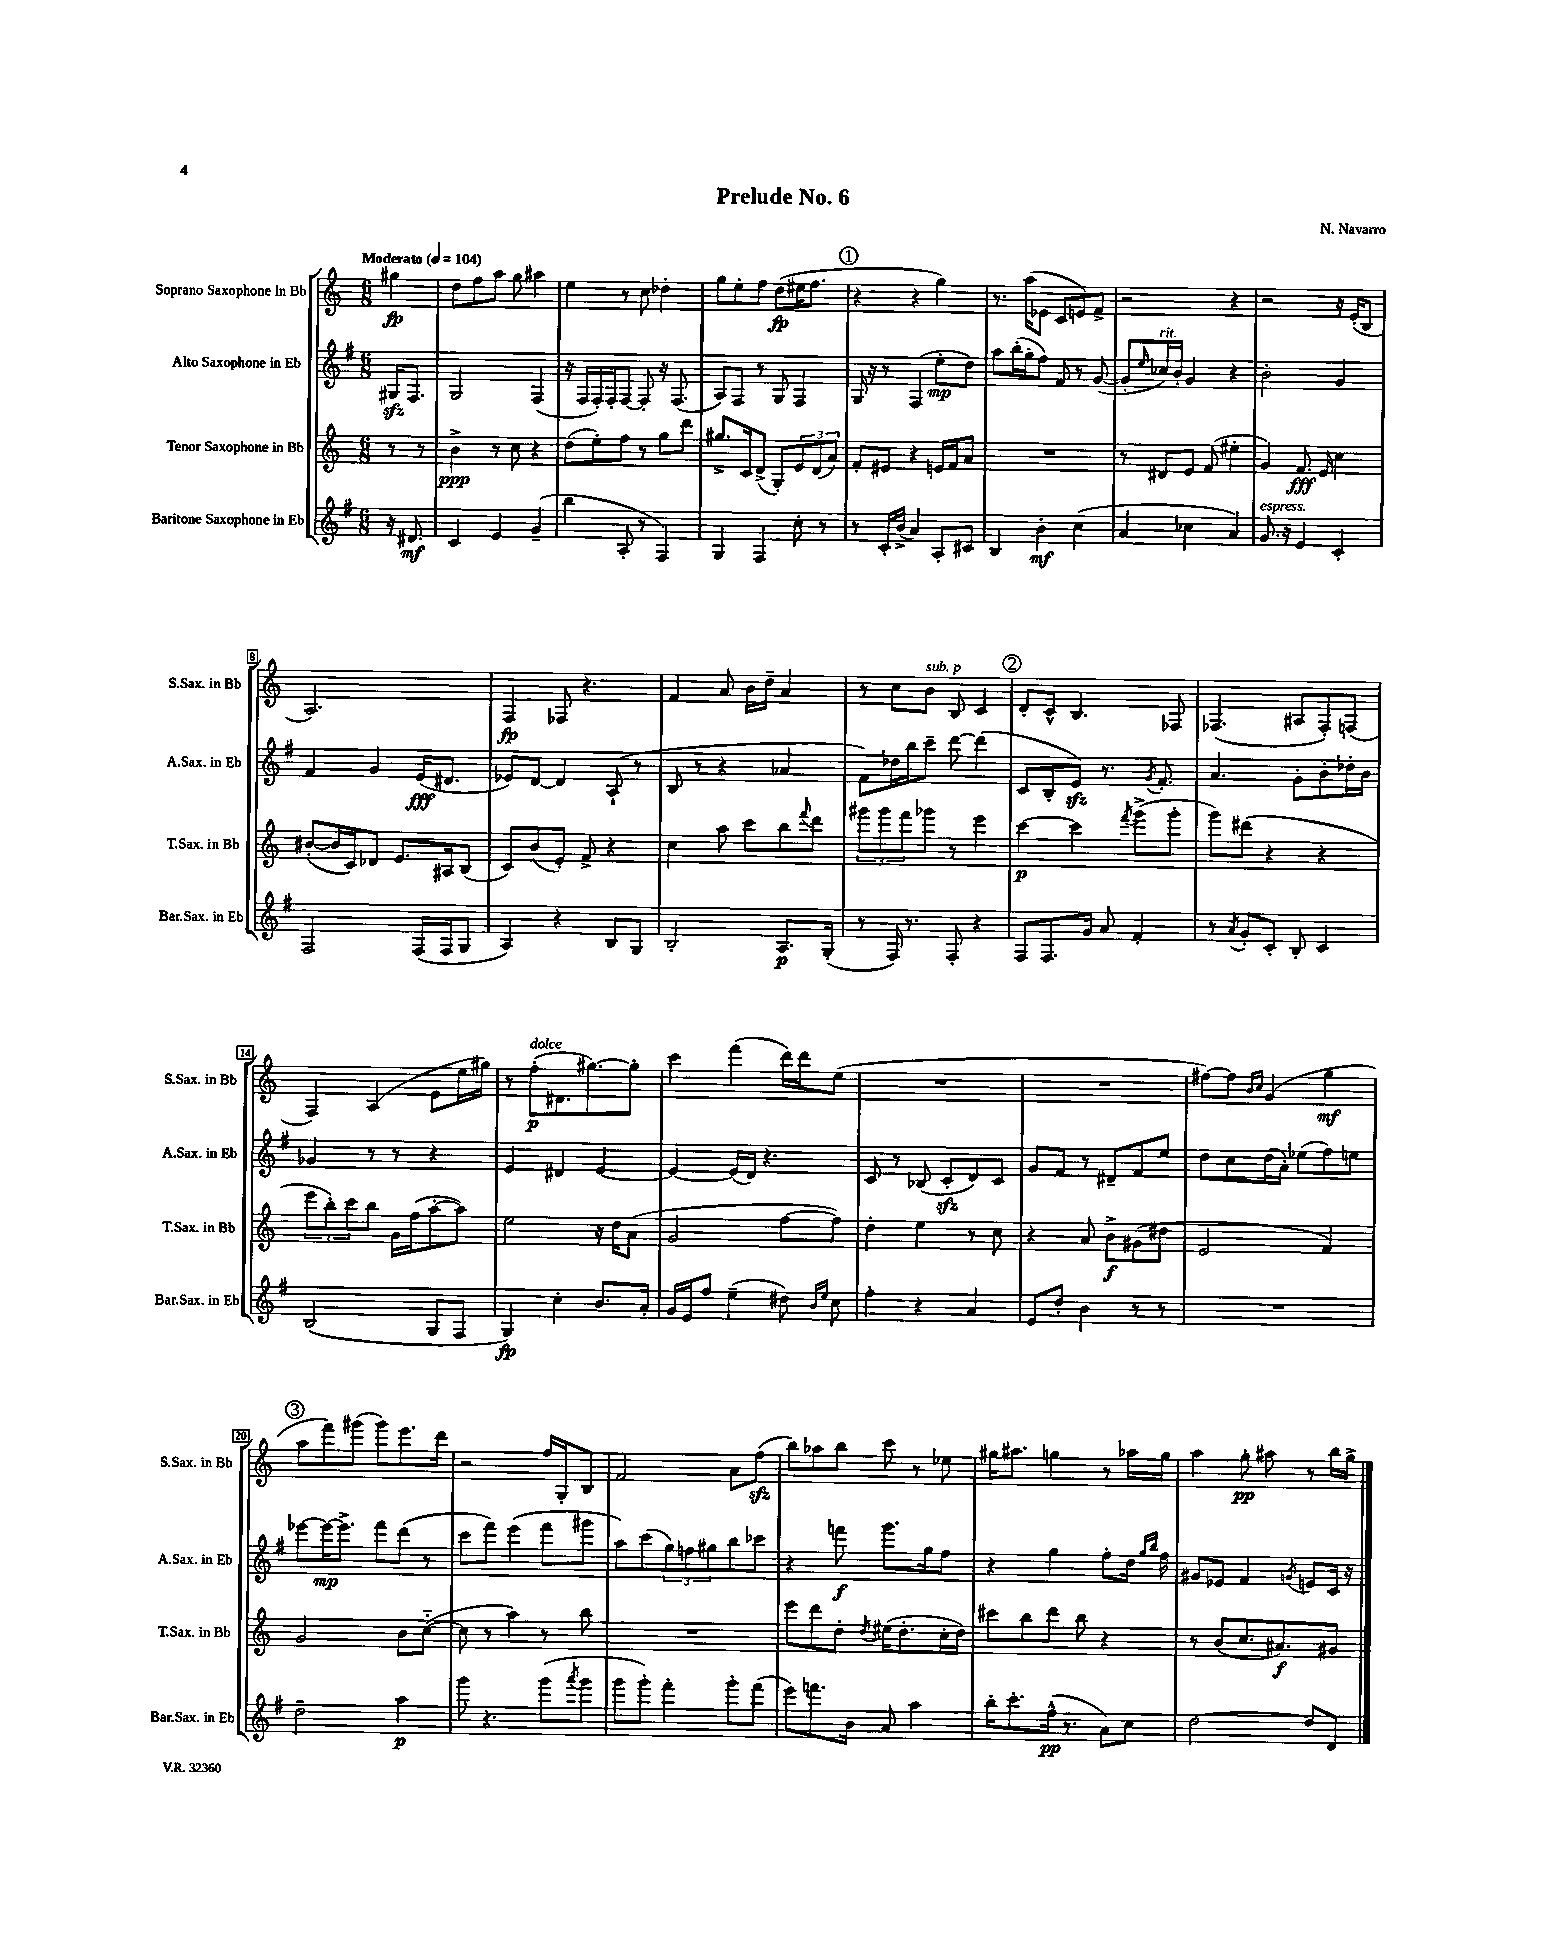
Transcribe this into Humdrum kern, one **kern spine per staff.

**kern	**kern	**kern	**kern
*staff4	*staff3	*staff2	*staff1
*clefG2	*clefG2	*clefG2	*clefG2
*k[f#]	*k[]	*k[f#]	*k[]
*M6/8	*M6/8	*M6/8	*M6/8
*MM104	*MM104	*MM104	*MM104
16r	8r	16G#	4gg#
8.d#	.	8.F#	.
.	8r	.	.
=	=	=	=
4c	4b^	2G	8dd
.	.	.	8ff
4e	8r	.	8aa
.	8cc	.	8gg
(4g~	4r	(4F#	4aa#
=	=	=	=
4bb	(8dd	16r	4ee
.	.	16F#	.
.	8ee')	16F#')	.
.	.	16F#'	.
8A'	8ff	[8F#	8r
8r	8r	8F#']	8cc
4F#)	8gg	16r	4dd-'
.	.	(8.F#	.
.	8ddd	.	.
=	=	=	=
4G	8.gg#^	8A)	8gg
.	.	8F#	8ee'
.	16c	.	.
4F#	(8d^	8r	8ff
.	8G')	8G	(8dd
8cc'	12e	4F#	16ee#
.	.	.	8.ff
.	(12d	.	.
8r	.	.	.
.	12a)	.	.
=	=	=	=
8r	8f'	16G	4r
.	.	16r	.
16c'	8e#	8r	.
(16b^	.	.	.
4a)	4r	(4F#	4r
8A'	16e	8ee'	4gg)
.	16f	.	.
8c#	8a	8dd)	.
=	=	=	=
4B	2.r	8aa	8.r
.	.	(16bb'	.
.	.	16gg'	(16aa
4b'	.	8ff#)	8e-
.	.	8f#	8c
(4cc	.	8r	8e)
.	.	([8g	8f^
=	=	=	=
4a	8r	8g']	2r
.	.	16qqee	.
.	8d#	16cc-)	.
.	.	16b'	.
4cc-	8e	4g	.
.	(8f	.	.
4a)	4ee#'	4r	4r
=	=	=	=
8.g	4g)	2b'	2r
16r	.	.	.
4e	8.f	.	.
.	16e	.	.
4c'	4cc	4g	16r
.	.	.	(16e'
.	.	.	8B
=	=	=	=
2F#	([8b#'	4f#	2.A)
.	16b#]	.	.
.	16c)	.	.
.	8d-	4g	.
.	8.e	.	.
(16F#	.	(16e	.
16F#	16A#	8.d#	.
8G	(8B	.	.
=	=	=	=
4A)	8c)	8e-)	4F
.	(8b	[8d	.
4r	8e')	4d]	8F-
.	8f^	.	4.r
8B	4r	(8A`	.
8G	.	8r	.
=	=	=	=
2B'	4cc	8B	4f
.	.	8r	.
.	8aa	4r	8a
.	8ccc	.	16b
.	.	.	16dd~
8.A	8bb	4a-	4a
.	8qqfff	.	.
.	8ddd	.	.
(16G'	.	.	.
=	=	=	=
8r	12ggg#	8f#)	8r
.	12ggg#	.	.
16F#)	.	16dd-	8cc
.	12fff	.	.
8.r	.	16bb	.
.	8ggg-	8ccc~	8b
8F#'	8r	[8ddd	8B
4r	4eee	(4ddd]	4c
=	=	=	=
8F#	[4ccc	8c	8d'
8.F#	.	8B'	8c^^
.	4ccc]	8e)	4.B
16g	.	.	.
8a	.	8.r	.
.	8qfff	.	.
4f#'	(8ggg^	.	.
.	.	8qg	.
.	.	8.f#'	.
.	8ggg'	.	8F-
=	=	=	=
8r	8ggg)	4.a	(4.F-
8qa	.	.	.
8g'	(8ddd#	.	.
8c'	4r	.	.
8B'	.	8g'	8A#
4c	4r	8b'	8F-')
.	.	16dd-'	(8F
.	.	16b	.
=	=	=	=
(2B	12eee	4g-	4F)
.	12bb')	.	.
.	12ccc	.	.
.	8bb	8r	(4A
.	16g	8r	.
.	(16ff	.	.
8G	[8aa'	4r	8e
8F#	8aa])	.	16ee
.	.	.	16gg#)
=	=	=	=
4G)	2ee	4e	8r
.	.	.	(8ff'
4cc'	.	4d#	8.d#
.	.	.	[8.gg#)
8.b	16r	[4e	.
.	16dd	.	.
.	(8a	.	8gg#']
16a'	.	.	.
=	=	=	=
16g	2g	4e_	4ccc
16e	.	.	.
8ff#	.	.	.
(4ee~	.	(16e]	(4fff
.	.	16d)	.
.	.	4.r	.
8dd#)	[8ff	.	16ddd)
.	.	.	16ddd
16qqb	.	.	.
16qqee	.	.	.
8cc	8ff])	.	(8ee
=	=	=	=
4ff#'	4dd'	8c	2.r
.	.	8r	.
4r	4ee	(8B-	.
.	.	8c'	.
4a	8r	8d)	.
.	8cc	8c	.
=	=	=	=
8e	4r	8g	2.r
8dd'	.	8f#	.
4b	8a	8r	.
.	8b^	8d#~	.
8r	(8g#	8f#	.
8r	8dd#	8ee	.
=	=	=	=
2.r	2e	8dd	[8ff#)
.	.	8cc	8ff#]
.	.	.	16qqb
.	.	.	16qqcc
.	.	(16dd	(4g
.	.	16a')	.
.	.	(8ee-	.
.	4f)	8ff#)	4gg
.	.	8ee	.
=	=	=	=
2dd~	2g	[8eee-	8aa
.	.	16eee-_	8fff)
.	.	8.eee-^]	.
.	.	.	(8ggg#
.	.	8fff#	8ggg#)
4aa	8b	(8ddd	8.eee
.	([8cc'~	8r	.
.	.	.	16ddd
=	=	=	=
8ggg	8cc]	8ccc	2r
4.r	8r	8fff#)	.
.	4aa)	(4eee	.
(8ggg	8r	8fff#	16ff
.	.	.	16G'
8qaaa	.	.	.
8ggg	8bb	8ggg#	8B
=	=	=	=
8ggg	2.r	8aa)	2f
8ggg')	.	(8ccc	.
4fff#'	.	12gg)	.
.	.	12ff	.
.	.	12gg#	.
8ggg'	.	8bb	8a
(8fff#	.	8ccc-	(8ff
=	=	=	=
8eee)	8eee	4r	8bb)
8.fff	8ddd	.	8aa-
.	8dd'	8fff	8bb
16b	.	.	.
.	8qdd	.	.
8a	(16ee#	8.ggg	8ccc
.	8.dd'	.	.
4aa	.	.	8r
.	.	16gg	.
.	16cc'	8ff#	8ee-
.	16dd)	.	.
=	=	=	=
16bb'	8ccc#	4r	16gg#
8.ccc'	.	.	8.aa#
.	8bb	.	.
(16ff#^^	8ddd	4gg	4gg
8.r	.	.	.
.	8bb	.	.
8a)	4r	8ff#'	8r
8cc	.	16dd	16aa-
.	.	16qqgg	.
.	.	16qqbb	.
.	.	16ff#	16gg
=	=	=	=
[2dd	8r	8g#	4aa
.	(8b	8e-	.
.	8.cc	4f#	8gg'
.	.	.	8aa#
.	8.a#)	.	.
.	.	8qg	.
8dd]	.	8e	8r
8d	8g#	16c	16bb
.	.	16r	16gg^
==	==	==	==
*-	*-	*-	*-
